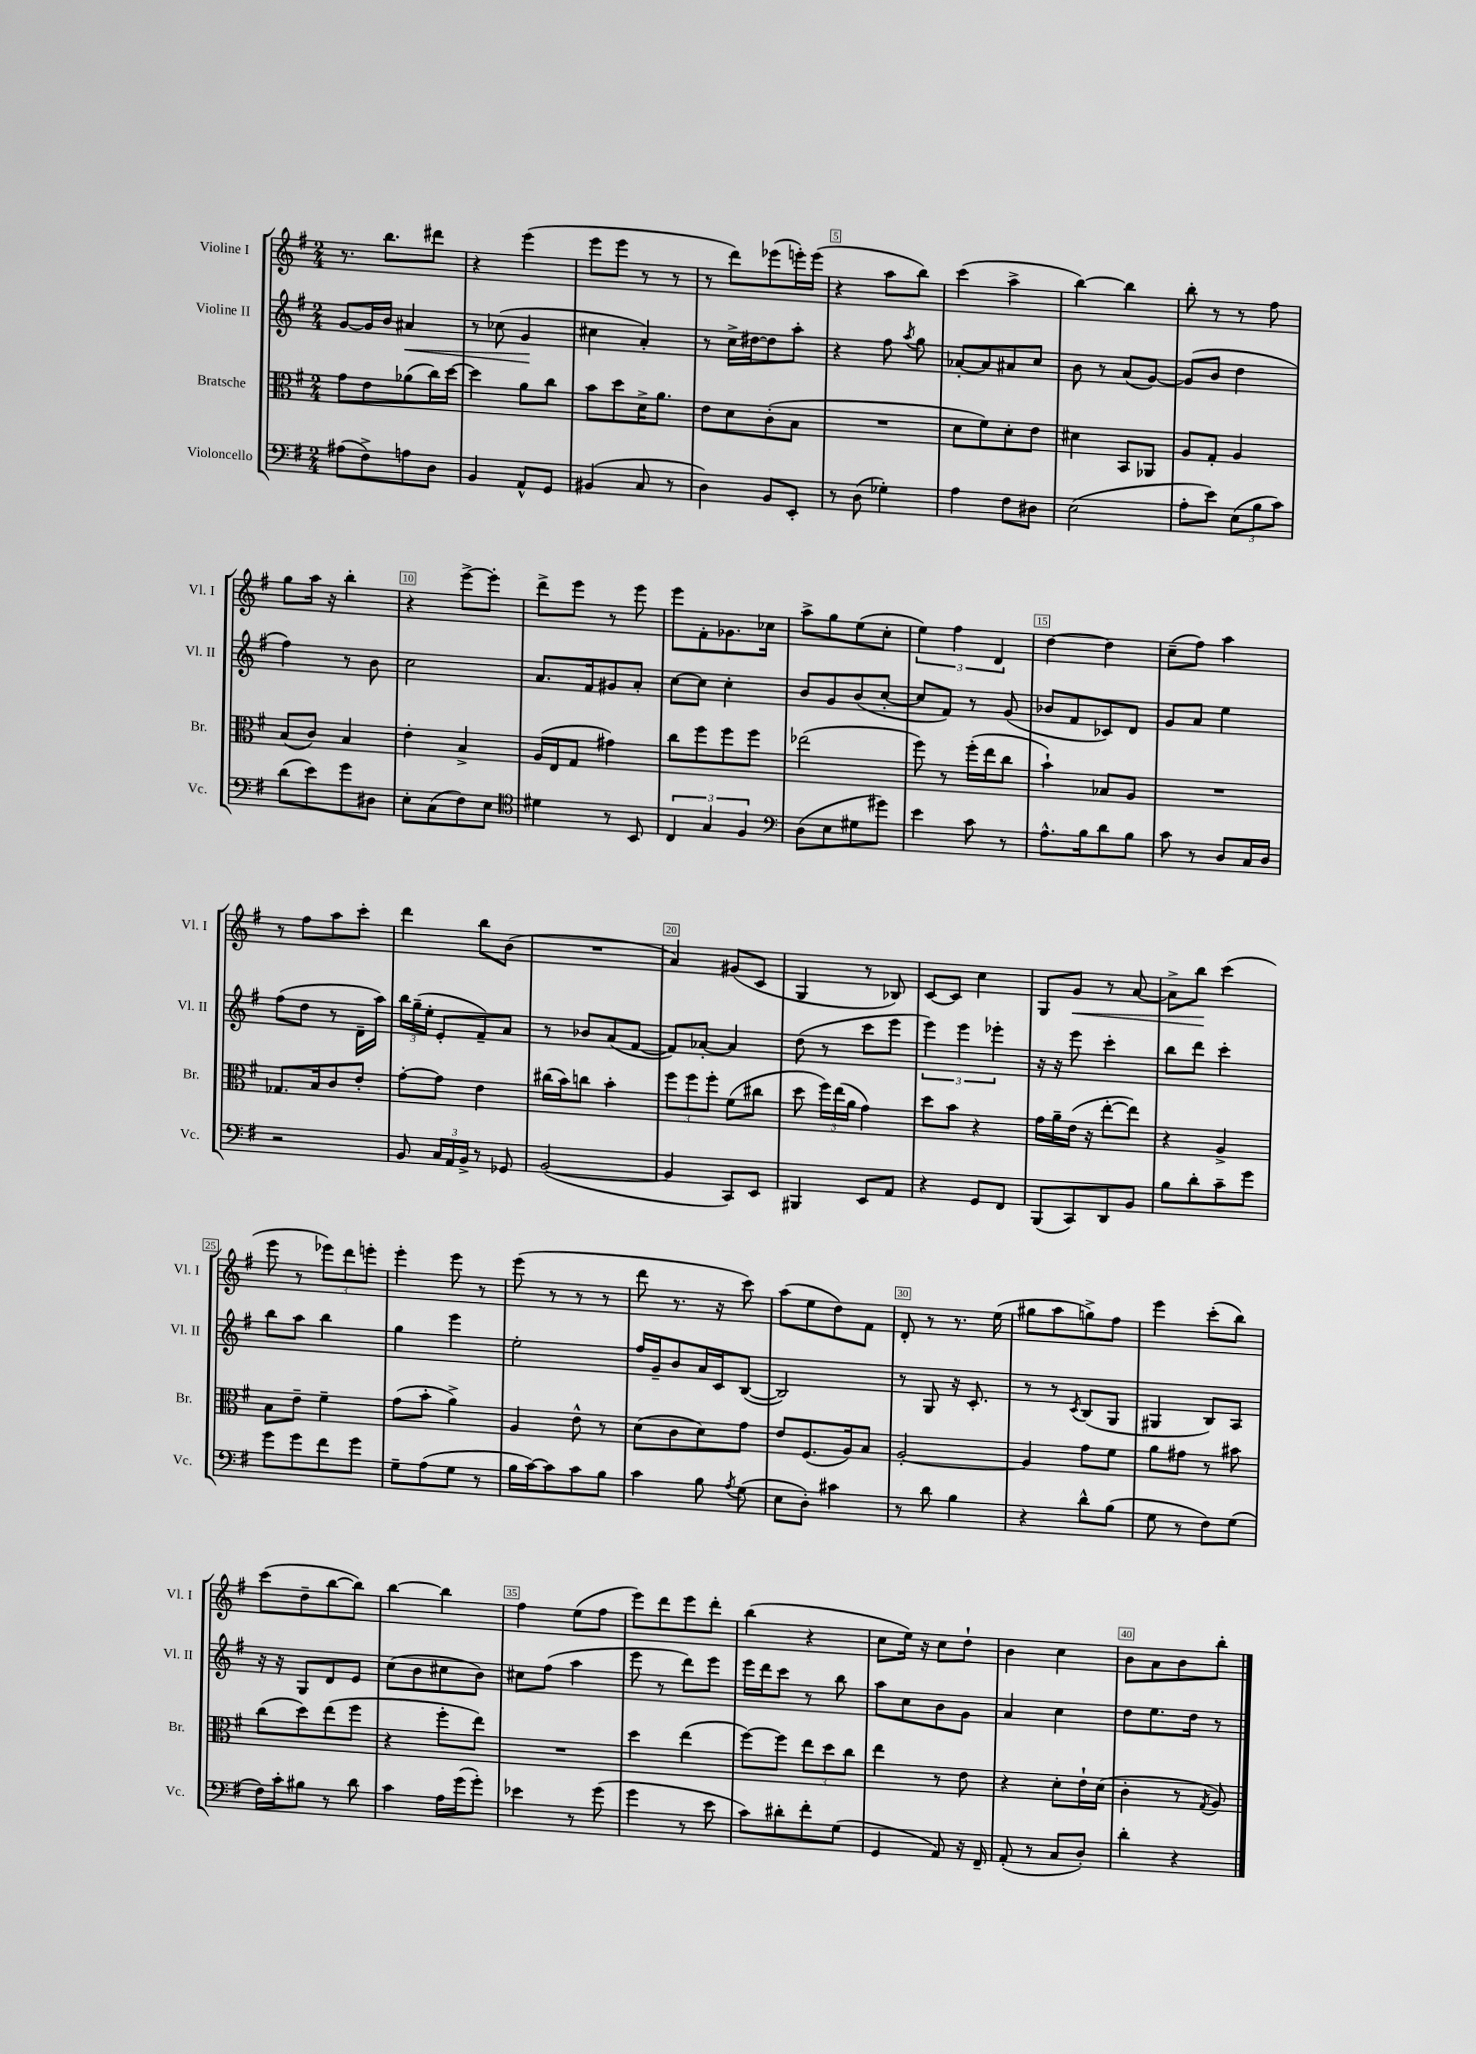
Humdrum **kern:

**kern	**kern	**kern	**dynam	**kern	**dynam
*part4	*part3	*part2	*part2	*part1	*part1
*staff4	*staff3	*staff2	*staff2	*staff1	*staff1
*I"Violoncello	*I"Bratsche	*I"Violine II	*	*I"Violine I	*
*I'Vc.	*I'Br.	*I'Vl. II	*	*I'Vl. I	*
*clefF4	*clefC3	*clefG2	*	*clefG2	*
*k[f#]	*k[f#]	*k[f#]	*	*k[f#]	*
*M2/4	*M2/4	*M2/4	*	*M2/4	*
=1	=1	=1	=1	=1	=1
(8A#X\L	8g\L	[8g/L	.	8.r	.
8F#^\)	8e\	16g/L]	.	.	.
.	.	16b/JJ	.	8.bb\L	.
!	!	!	!LO:HP:b	!	!
8An\	(8a-X\	4a#X/	<	.	.
8D\J	16cc\L)	.	.	8ddd#X\J	.
.	[16dd\JJ	.	.	.	.
=2	=2	=2	=2	=2	=2
4BB/	4dd\]	8r	.	4r	.
.	.	(8cc-X\	.	.	.
8AA^^/L	8a\L	4g/	.	(4eee\	.
8GG/J	8cc\J	.	.	.	.
.	.	.	[	.	.
=3	=3	=3	=3	=3	=3
(4BB#X/	8b\L	4cc#X\	.	8eee\L	.
.	8dd\	.	.	8eee\J	.
8C/	16d^\K	4a'/)	.	8r	.
.	8.a\J	.	.	.	.
8r	.	.	.	8r	.
=4	=4	=4	=4	=4	=4
4D\)	8e\L	8r	.	8r	.
.	8d\	16cc^\LL	.	8ddd\L)	.
.	.	[16dd#X\J	.	.	.
8BB/L	(8c'\	8dd#\]	.	(8eee-X\	.
8EE'/J	8B\J	8aa'\J	.	16eeen'\L)	.
.	.	.	.	(16eee\JJ	.
=5	=5	=5	=5	=5	=5
8r	2r	4r	.	4r	.
(8D\	.	.	.	.	.
4G-X'\)	.	8ff#\	.	8aa\L	.
.	.	8qaa/	.	.	.
.	.	8gg\	.	8bb\J)	.
=6	=6	=6	=6	=6	=6
4A\	8d\L	[8a-X'/L	.	(4ccc\	.
.	8f#\)	8a-/]	.	.	.
8F#\L	8d'\	8a#X/	.	4aa^\	.
8D#X\J	8e\J	8cc/J	.	.	.
=7	=7	=7	=7	=7	=7
(2E\	4d#X\	8b\	.	[4bb\)	.
.	.	8r	.	.	.
.	8BB/L	(8a/L	.	4bb\]	.
.	8AA-X/J	[8g/J)	.	.	.
=8	=8	=8	=8	=8	=8
8A'\L	8A/L	(8g/L]	.	8bb'\	.
8e\J)	8G'/J	8b/J	.	8r	.
(12E\L	4A/	4dd\	.	8r	.
12B\	.	.	.	.	.
.	.	.	.	8ff#\	.
12c\J)	.	.	.	.	.
!!LO:LB:g=z
=9	=9	=9	=9	=9	=9
(8d\L	(8B/L	4ff#\)	.	8gg\L	.
8e\)	8c/J)	.	.	16aa\Jk	.
.	.	.	.	16r	.
8g\	4B/	8r	.	4bb'\	.
8D#X\J	.	8b\	.	.	.
=10	=10	=10	=10	=10	=10
8E'\L	4e'\	2cc\	.	4r	.
(8C\	.	.	.	.	.
8F#\)	4B^/	.	.	[8eee^\L	.
8E\J	.	.	.	8eee'\J]	.
=11	=11	=11	=11	=11	=11
*clefC4	*	*	*	*	*
4d#X\	(16A/LL	8.a/L	.	8ddd^\L	.
.	16E/J	.	.	.	.
.	8G/J	.	.	8eee\J	.
.	.	16f#/k	.	.	.
8r	4g#X\)	8g#X/	.	8r	.
8BB/	.	8a'/J	.	8eee\	.
=12	=12	=12	=12	=12	=12
6C/	8cc\L	[8cc\L	.	8eee\L	.
.	8ff#\	8cc\J]	.	8f#'\	.
6G/	.	.	.	.	.
.	8ff#\	4cc'\	.	8.g-X\	.
6F#/	.	.	.	.	.
.	8ff#\J	.	.	.	.
.	.	.	.	16cc-X\Jk	.
=13	=13	=13	=13	=13	=13
*clefF4	*	*	*	*	*
(8D\L	(2ee-X\	8b/L	.	8aa^\L	.
8E\	.	8g/	.	8gg\	.
8G#X\	.	(8b/	.	(8ee\	.
8g#X\J)	.	[8cc'/J	.	8cc'\J	.
=14	=14	=14	=14	=14	=14
4e\	8ff#\)	8cc/L]	.	6ee\)	.
.	8r	8f#/J)	.	.	.
.	.	.	.	6ff#\	.
8c\	(16ff#'\LL	8r	.	.	.
.	16ee\J	.	.	.	.
.	.	.	.	6d/	.
8r	8cc\J	(8g/	.	.	.
=15	=15	=15	=15	=15	=15
8.A^^\L	4b`\)	8b-X/L	.	[4dd\	.
.	.	8f#/	.	.	.
16B\k	.	.	.	.	.
8d\	8B-X/L	8c-X/)	.	4dd\]	.
8B\J	8A/J	8d/J	.	.	.
=16	=16	=16	=16	=16	=16
8c\	2r	8g/L	.	(8cc~\L	.
8r	.	8a/J	.	8ff#\J)	.
8D/L	.	4ee\	.	4aa\	.
16C/L	.	.	.	.	.
16D/JJ	.	.	.	.	.
!!LO:LB:g=z
=17	=17	=17	=17	=17	=17
2r	8.G-X/L	(8ff#\L	.	8r	.
.	.	8dd\J	.	8ff#\L	.
.	16B/k	.	.	.	.
.	8c/	8r	.	8aa\	.
.	8e'/J	16d~\LL	.	8ccc'\J	.
.	.	16aa\JJ)	.	.	.
=18	=18	=18	=18	=18	=18
8BB/	[8g'\L	24bb\LL	.	4ddd\	.
.	.	(24gg~\	.	.	.
.	.	24ee'\JJ	.	.	.
24C/LL	8g\J]	8e'/L	.	.	.
24AA/	.	.	.	.	.
24BB^/JJ	.	.	.	.	.
8r	4e\	8f#~/)	.	8bb\L	.
8GG-X/	.	8a/J	.	(8b\J	.
=19	=19	=19	=19	=19	=19
([2BB/	(16cc#X\LL	8r	.	2r	.
.	16b\J)	.	.	.	.
.	8ccn\J	8b-X/L	.	.	.
.	4b'\	(8a/	.	.	.
.	.	[8f#/J	.	.	.
=20	=20	=20	=20	=20	=20
4BB/]	12ff#\L	8f#/L])	.	4a/)	.
.	12ff#\	.	.	.	.
.	.	[8a-X'/J	.	.	.
.	12ff#'\J	.	.	.	.
8CC/L)	(8f#\L	4a-/]	.	(8g#X/L	.
8EE/J	8cc#X\J	.	.	8c/J	.
=21	=21	=21	=21	=21	=21
4BBB#X/	8dd\	(8dd\	.	4G/	.
.	24ff#\LL)	8r	.	.	.
.	(24ee\	.	.	.	.
.	24a\JJ	.	.	.	.
8EE/L	4g\)	8ccc\L	.	8r	.
8AA/J	.	8eee\J	.	8B-X/)	.
=22	=22	=22	=22	=22	=22
4r	8dd\L	6eee\)	.	[8c/L	.
.	8b\J	.	.	8c/J]	.
.	.	6eee\	.	.	.
8GG/L	4r	.	.	4cc\	.
.	.	6eee-X'\	.	.	.
8FF#/J	.	.	.	.	.
=23	=23	=23	=23	=23	=23
(8BBB/L	16g\LL	16r	.	8G/L	.
.	16a~\	16r	.	.	.
!	!	!	!	!	!LO:HP:b
8CC/)	(16e\JJ	8eee\	.	8g/J	<
.	16r	.	.	.	.
8DD/	[8ee'\L	4ccc'\	.	8r	.
8BB/J	8ee\J])	.	.	[8a/	.
=24	=24	=24	=24	=24	=24
8B\L	4r	8bb\L	.	8a^\L]	.
8d'\	.	8ddd\J	.	8bb\J	.
8c~\	4A^/	4ccc'\	.	(4ccc\	[
8g\J	.	.	.	.	.
!!LO:LB:g=z
=25	=25	=25	=25	=25	=25
8g\L	8B\L	8bb\L	.	8eee\	.
8g\	8e~\J	8aa\J	.	8r	.
8f#\	4f#~\	4bb\	.	12eee-X\L)	.
.	.	.	.	12ddd\	.
8g\J	.	.	.	.	.
.	.	.	.	12eeen'\J	.
=26	=26	=26	=26	=26	=26
8G~\L	(8g\L	4gg\	.	4eee'\	.
(8A\	8b'\J	.	.	.	.
8G\J	4a^\)	4eee\	.	8eee\	.
8r	.	.	.	8r	.
=27	=27	=27	=27	=27	=27
16B\LL	4A/	2ee'\	.	(8eee\	.
[16c\J)	.	.	.	.	.
8c\]	.	.	.	8r	.
8c\	8e^^\	.	.	8r	.
8B\J	8r	.	.	8r	.
=28	=28	=28	=28	=28	=28
4c\	(8d\L	16ff#/LL	.	8ddd\	.
.	.	16g~/J	.	.	.
.	8c\	8b/	.	8.r	.
8B\	8d\)	16a/L	.	.	.
.	.	16c/J	.	16r	.
8qA/	.	.	.	.	.
(8G\	8g\J	([8B/J	.	8ccc\)	.
=29	=29	=29	=29	=29	=29
8E\L	8e/L	2B/])	.	(8aa\L	.
8D'\J)	(8.F#/	.	.	8ee\	.
4c#X\	.	.	.	8dd\)	.
.	16A/k)	.	.	.	.
.	8B/J	.	.	8f#\J	.
=30	=30	=30	=30	=30	=30
8r	[2A'/	8r	.	8d'/	.
8d\	.	8G/	.	8r	.
4B\	.	16r	.	8.r	.
.	.	8.c'/	.	.	.
.	.	.	.	(16ee\	.
=31	=31	=31	=31	=31	=31
4r	4A/]	8r	.	8gg#X\L	.
.	.	8r	.	8aa\	.
.	.	8qc/	.	.	.
8d^^\L	8g\L	(8B/L	.	8ggn^\)	.
(8B\J	8f#\J	8G/J	.	8ff#\J	.
=32	=32	=32	=32	=32	=32
8G\	8a\L	4G#X/	.	4eee\	.
8r	8g#X\J	.	.	.	.
8F#\L)	8r	8B/L)	.	(8ccc'\L	.
(8G\J	8b#X\	8A/J	.	8bb\J)	.
!!LO:LB:g=z
=33	=33	=33	=33	=33	=33
16F#\LL)	(8cc\L	16r	.	(8ccc\L	.
16c'\J	.	16r	.	.	.
8B#X\J	8dd\)	8G/L	.	8dd~\	.
8r	(8ee\	8d/	.	[8bb\	.
8d\	8ff#\J	8e/J	.	8bb\J])	.
=34	=34	=34	=34	=34	=34
4c\	4r	(8cc\L	.	[4bb\	.
.	.	8b\	.	.	.
16A\LL	8ff#'\L	8cc#X\	.	4bb\]	.
(16g\J	.	.	.	.	.
8g'\J)	8ee\J)	8b\J)	.	.	.
=35	=35	=35	=35	=35	=35
4e-X\	2r	8cc#X\L	.	4ff#\	.
.	.	(8ff#\J	.	.	.
8r	.	4aa\	.	(8ee\L	.
(8g\	.	.	.	8ff#\J	.
=36	=36	=36	=36	=36	=36
4g\	4dd\	8eee\	.	8eee\L)	.
.	.	8r	.	8ddd\	.
8r	(4ee\	8ddd\L)	.	8eee\	.
8e\	.	8eee\J	.	8ddd'\J	.
=37	=37	=37	=37	=37	=37
8c\L)	[8ff#\L)	16eee\LL	.	(4bb\	.
.	.	16ddd\J	.	.	.
8d#X'\	8ff#\J]	8ccc\J	.	.	.
8f#'\	12ee\L	8r	.	4r	.
.	12dd\	.	.	.	.
(8G\J	.	8bb\	.	.	.
.	12cc\J	.	.	.	.
=38	=38	=38	=38	=38	=38
4GG/	4ee\	8aa\L	.	8cc\L	.
.	.	8cc\	.	16ee\Jk)	.
.	.	.	.	16r	.
8AA/)	8r	8b\	.	8cc\L	.
16r	8e\	8g\J	.	8dd`\J	.
16FF#~/	.	.	.	.	.
=39	=39	=39	=39	=39	=39
(8AA'/	4r	4a/	.	4b\	.
8r	.	.	.	.	.
8C/L	8d'\L	4cc\	.	4cc\	.
8D'/J)	16e`\L	.	.	.	.
.	(16d\JJ	.	.	.	.
=40	=40	=40	=40	=40	=40
4d'\	4c'\	8dd\L	.	8b\L	.
.	.	8.ee\	.	8a\	.
4r	8r	.	.	8b\	.
.	.	16dd\Jk	.	.	.
.	8qG/	.	.	.	.
.	8A/)	8r	.	8bb'\J	.
==	==	==	==	==	==
*-	*-	*-	*-	*-	*-
